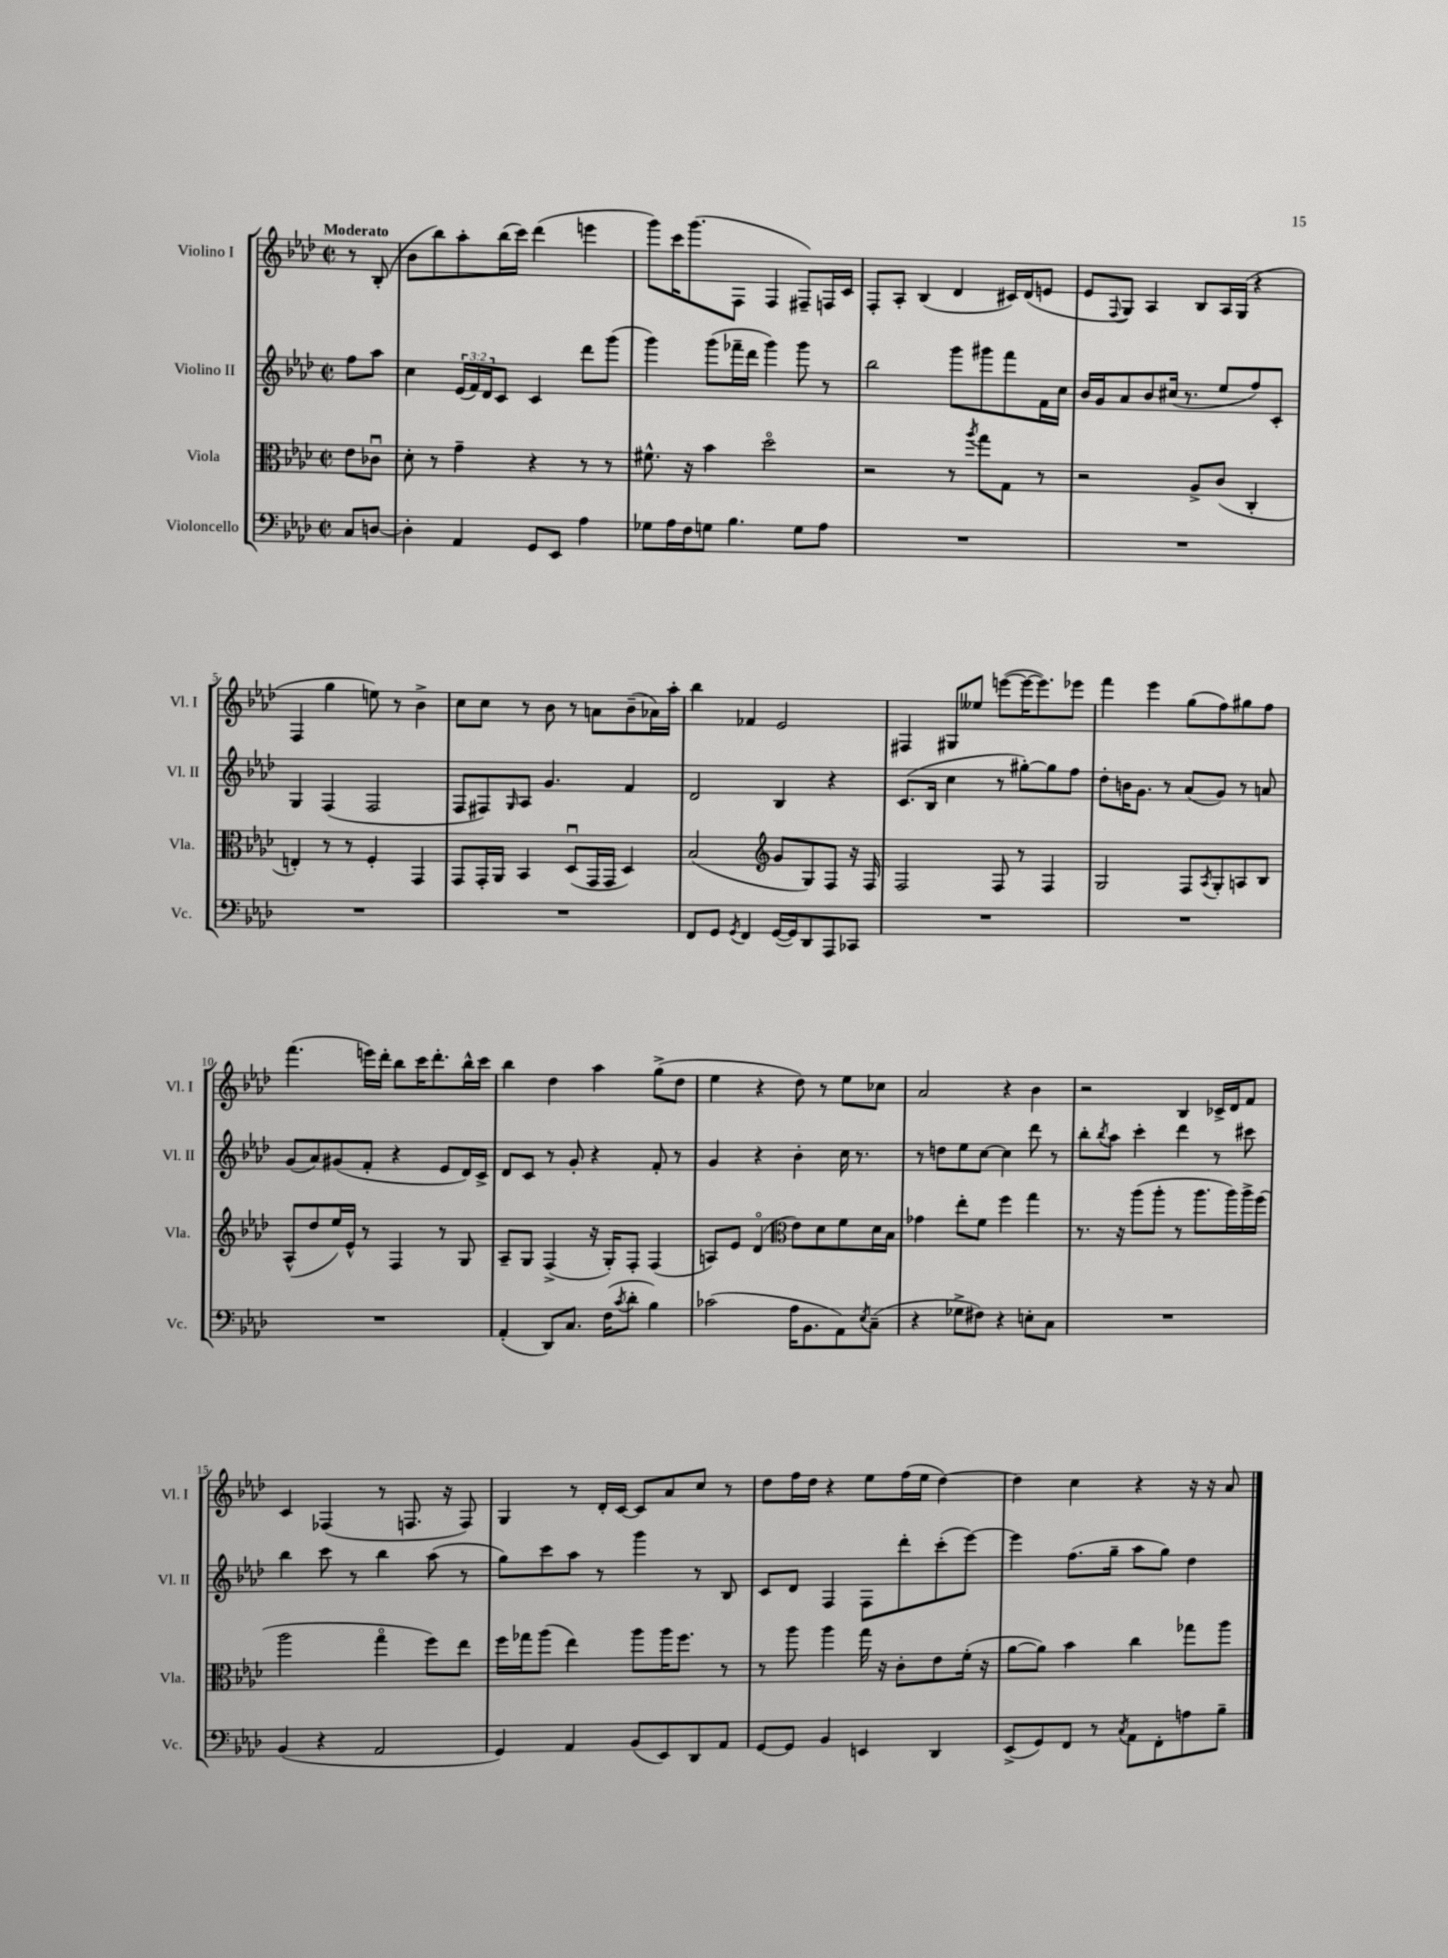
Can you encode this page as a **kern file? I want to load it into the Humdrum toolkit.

**kern	**kern	**kern	**kern
*staff4	*staff3	*staff2	*staff1
*clefF4	*clefC3	*clefG2	*clefG2
*k[b-e-a-d-]	*k[b-e-a-d-]	*k[b-e-a-d-]	*k[b-e-a-d-]
*M2/2	*M2/2	*M2/2	*M2/2
*met(c|)	*met(c|)	*met(c|)	*met(c|)
8C/L	8e-\L	8ff\L	8r
[8D/J	8c-u\J	8aa-\J	(8B-'/
=	=	=	=
4D'\]	8d-'\	4cc\	8b-\L
.	8r	.	8bb-\)
4AA-/	4g~\	(24e-/LL	8aa-'\
.	.	24f/)	.
.	.	24d-/J	.
.	.	8c/J	(16bb-\L
.	.	.	16ccc\JJ)
8GG/L	4r	4c/	(4ddd-\
8EE-/J	.	.	.
4A-\	8r	8ddd-\L	4eee\
.	8r	(8ggg\J	.
=	=	=	=
8G-\L	8.f#^^\	4ggg\)	8ggg\L)
16A-\L	.	.	16ccc\K
16F\J	16r	.	(8.ggg\
8G\J	4b-\	(8ggg\L	.
4.B-\	.	16fff-~\L	8F\J
.	.	16ddd-\JJ	.
.	2dd-o\	4ggg\)	4F/
8G\L	.	8ggg\	8F#~/L)
8A-\J	.	8r	16F/L
.	.	.	16c/JJ
=	=	=	=
1r	2r	2bb-\	8F'/L
.	.	.	8A-'/J
.	.	.	(4B-/
.	8r	8ggg\L	4d-/
.	8qaa-/	.	.
.	8gg\L	8ggg#\	.
.	8G\J	8fff\	16c#/LL)
.	.	.	(16d-/J
.	8r	16f\L	8e/J
.	.	16cc\JJ	.
=	=	=	=
1r	2r	16b-/LL	8e-/L
.	.	16g/J	.
.	.	.	8qqF/
.	.	8a-/	8G/J)
.	.	8b-/	4A-/
.	.	(16cc#/Jk	.
.	.	8.r	.
.	8A-^/L	.	8B-/L
.	(8c/J	8ee-/L	16A-/L
.	.	.	(16G/JJ
.	4C'/	8ff/)	4r
.	.	8c'/J	.
=	=	=	=
1r	4E'/)	4G/	4F/
.	8r	(4F/	4gg\
.	8r	.	.
.	4F'/	2F/	8ee\)
.	.	.	8r
.	4GG/	.	4b-^\
=	=	=	=
1r	8GG/L	8F/L	8cc\L
.	16GG'/L	8F#/)	8cc\J
.	16AA-/JJ	.	.
.	.	16qqG/	.
.	4BB-/	8A-/J	8r
.	.	4.g/	8b-\
.	(8D-u/L	.	8r
.	16GG/L	.	8a\L
.	16GG/JJ	.	.
.	4D-/)	4f/	(8b-~\
.	.	.	16a-\L)
.	.	.	16aa-'\JJ
=	=	=	=
8FF/L	(2B-/	2d-/	4bb-\
8GG/J	.	.	.
8qGG/	.	.	.
4FF/	.	.	4f-/
*	*clefG2	*	*
([16GG/LL	8g/L	4B-/	2e-/
16GG/]J)	.	.	.
8DD-/	8G/)	.	.
8AAA-/	8F/J	4r	.
8CC-/J	16r	.	.
.	16F/	.	.
=	=	=	=
1r	2F/	(8.c/L	4F#/
.	.	16B-/Jk	.
.	.	4cc\	8G#/L
.	.	.	8ee--/J
.	8F/	8r	([8eee\L
.	8r	[8gg#'\L)	16eee\_K
.	.	.	8.eee\])
.	4F/	8gg#\]	.
.	.	8ff\J	8eee-\J
=	=	=	=
1r	2G/	8dd-'\L	4fff\
.	.	16b\K	.
.	.	8.g\J	.
.	.	.	4eee-\
.	.	8r	.
.	8F/L	(8a-/L	(8gg\L
.	8qA-/	.	.
.	8G'/	8g/J)	8ff\)
.	8A/	8r	8gg#\
.	8B-/J	8a/	8ff\J
=	=	=	=
1r	(8A-^^/L	(8g/L	(4.fff\
.	8dd-/	8a-/)	.
.	16ee-/L)	(8g#/	.
.	16e-^^/JJ	.	.
.	8r	8f'/J	16eee\LL)
.	.	.	16ddd-'\JJ
.	4F/	4r	8bb-\L
.	.	.	16ccc\K
.	.	.	8.ddd-'\
.	8r	8e-/L	.
.	8G/	16d-/L)	16bb-^^\L
.	.	16c^/JJ	16ccc\JJ
=	=	=	=
(4AA-'/	8A-~/L	8d-/L	4bb-\
.	8G/J	8c/J	.
8DD-/L)	(4F^/	8r	4dd-\
8.C/J	.	8g'/	.
.	16r	4r	4aa-\
(16F\LK	16G'/LK)	.	.
8qc/	.	.	.
8d-'\J	8F'/J	.	.
4B-\)	(4F/	8f'/	(8gg^\L
.	.	8r	8dd-\J
=	=	=	=
(2c-\	8A/L)	4g/	4ee-\
.	8e-/J	.	.
.	(4d-o/	4r	4r
*	*clefC3	*	*
16A-\LK	8e-\L)	4b-'\	8dd-\)
8.BB-\	.	.	.
.	8d-\	.	8r
8AA-\)	8f\	16cc\	8ee-\L
.	.	8.r	.
8qE-/	.	.	.
(8C~\J	16d-\L	.	8cc-\J
.	16B-\JJ	.	.
=	=	=	=
4r	4g-\	8r	2a-/
.	.	8dd\L	.
8G-^\L	8ee-'\L	8ee-\	.
8F#\J)	8f\J	[8cc\J	.
4r	4ff\	4cc\]	4r
8E'\L	4gg\	8ddd-\	4b-\
8C\J	.	8r	.
=	=	=	=
1r	8.r	8bb-'\L	2r
.	.	8qbb-/	.
.	.	8aa-\J	.
.	16r	.	.
.	(8aa-\L	4ccc'\	.
.	8aa-'\J	.	.
.	8r	4ddd-\	4B-/
.	8.aa-\L	.	.
.	.	8r	16c-^/LL
.	16aa-\L)	.	16d-/J
.	16aa-^\	8ccc#\	8f/J
.	(16ff\JJ	.	.
=	=	=	=
(4BB-/	2aa-\	4bb-\	4c/
4r	.	8ccc\	(4F-/
.	.	8r	.
2AA-/	4ggo\	4bb-\	8r
.	.	.	8.F/
.	8ff\L)	(8aa-\	.
.	.	.	16r
.	8ee-\J	8r	8F/)
=	=	=	=
4GG/)	16ff\LL	8gg\L)	4G/
.	16gg-\J	.	.
.	(8aa-\J	8ccc\	.
4AA-/	4ee-\)	8aa-\J	8r
.	.	8r	16d-'/LL
.	.	.	[16c/JJ
(8BB-/L	8aa-\L	4ggg\	8c/]L
8EE-/)	16aa-\K	.	8a-/
.	8.ff\J	.	.
8DD-/	.	8r	8cc/J
8AA-/J	8r	8B-/	8r
=	=	=	=
[8GG/L	8r	8c/L	8dd-\L
8GG/]J	8aa-\	8d-/J	16ff\L
.	.	.	16dd-\JJ
4BB-/	4aa-\	4F/	4r
4EE/	16gg\	8F\L	8ee-\L
.	16r	.	.
.	8c'\L	8ddd-'\	(16ff\L
.	.	.	16ee-\JJ
4DD-/	8e-\	(8ccc'\	[4dd-\)
.	(16f'\Jk	[8eee-\J)	.
.	16r	.	.
=	=	=	=
(8EE-^/L	[8a-\L	4eee-\]	4dd-\]
8GG/)	8a-\]J)	.	.
8FF/J	4b-\	(8.ff\L	4cc\
8r	.	.	.
.	.	16gg~\Jk	.
8qC/	.	.	.
8AA-\L	4cc\	8aa-\L	4r
8FF'\	.	8gg\J)	.
8A\	8gg-\L	4dd-\	16r
.	.	.	16r
8B-~\J	8aa-\J	.	8a-/
==	==	==	==
*-	*-	*-	*-
